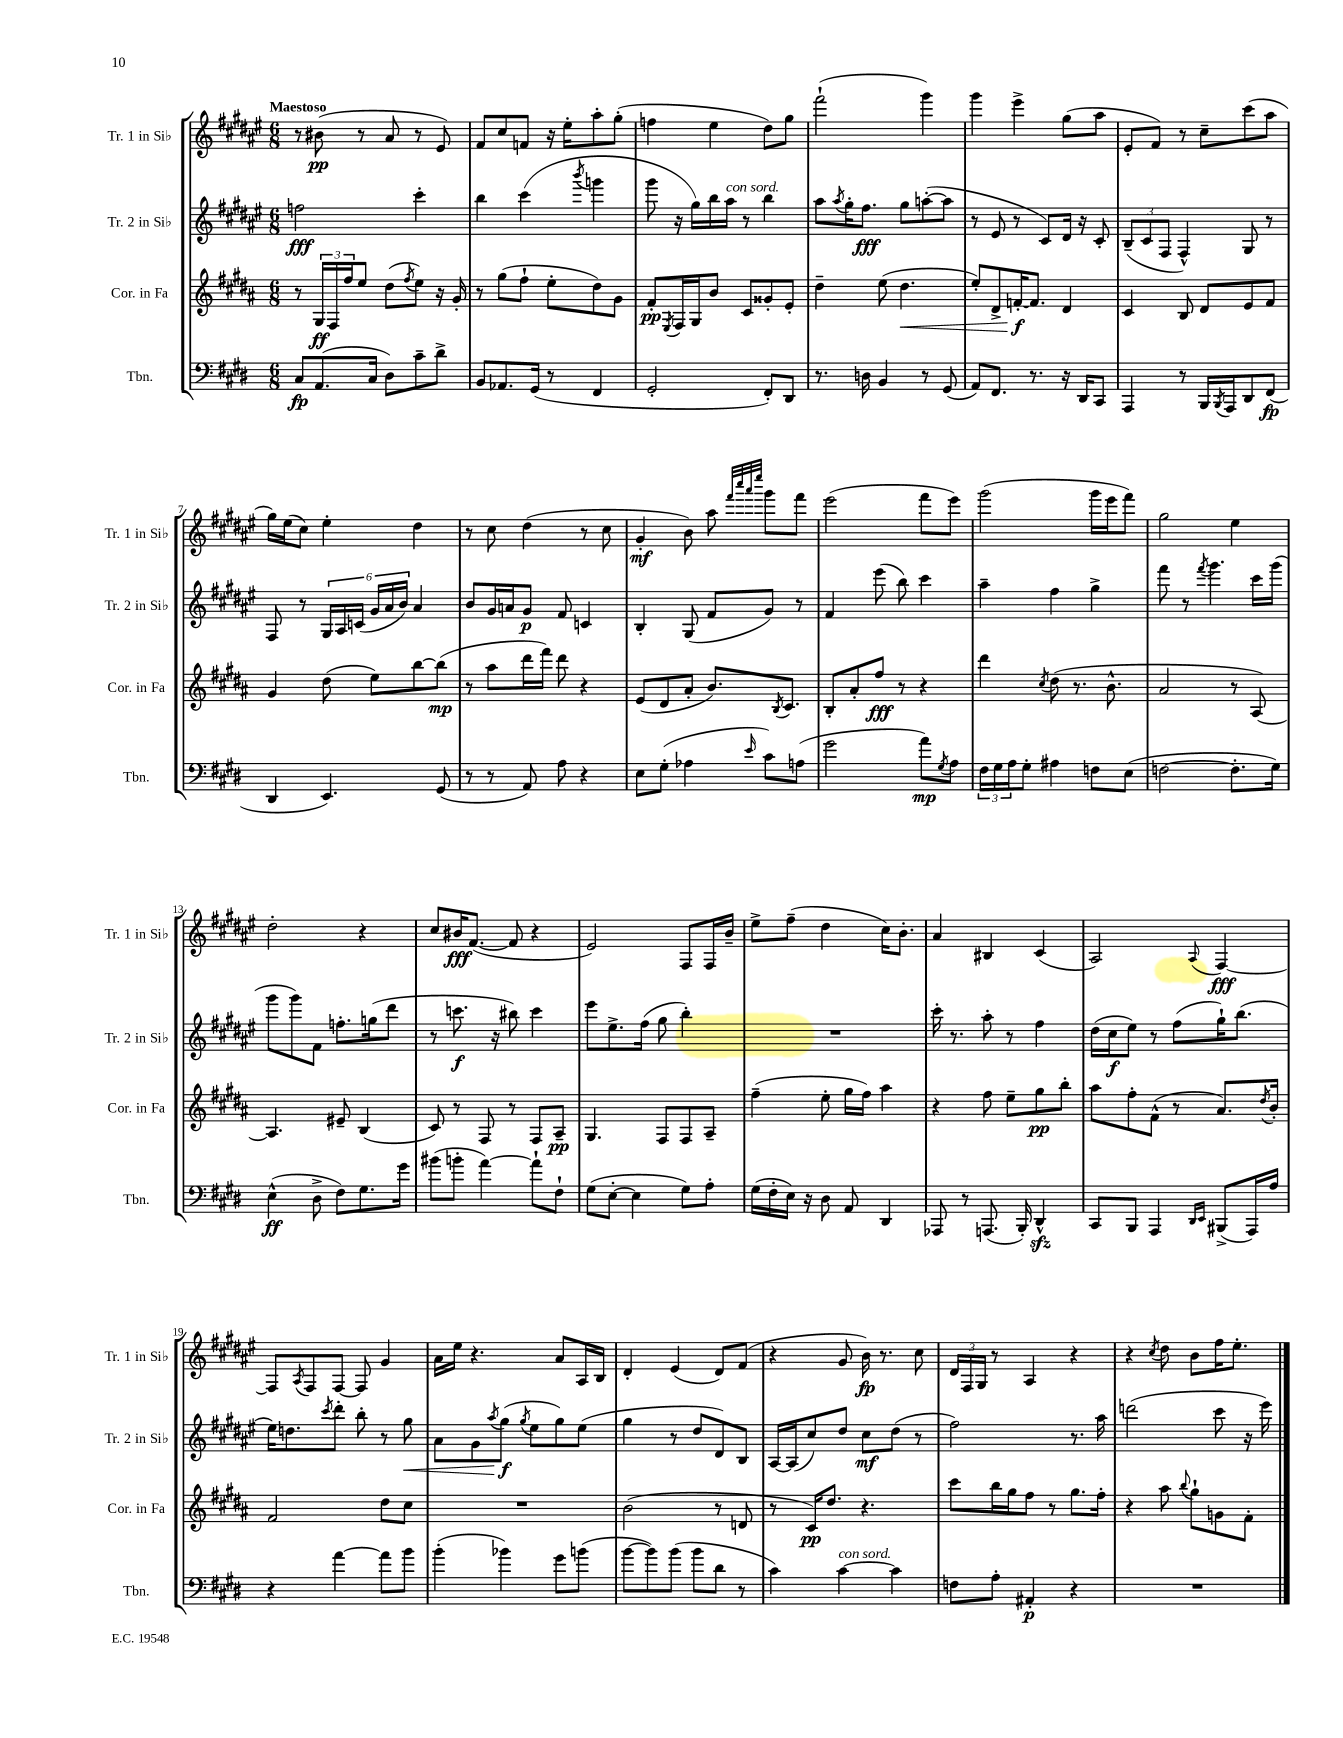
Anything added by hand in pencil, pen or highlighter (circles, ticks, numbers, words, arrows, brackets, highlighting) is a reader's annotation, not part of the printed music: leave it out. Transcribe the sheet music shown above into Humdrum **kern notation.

**kern	**dynam	**kern	**dynam	**kern	**dynam	**kern	**dynam
*part4	*part4	*part3	*part3	*part2	*part2	*part1	*part1
*staff4	*staff4	*staff3	*staff3	*staff2	*staff2	*staff1	*staff1
*I"Tbn.	*	*I"Cor. in Fa	*	*I"Tr. 2 in Si♭	*	*I"Tr. 1 in Si♭	*
*I'Tbn.	*	*I'Cor. in Fa	*	*I'Tr. 2 in Si♭	*	*I'Tr. 1 in Si♭	*
*clefF4	*	*clefG2	*	*clefG2	*	*clefG2	*
*k[f#c#g#d#]	*	*k[f#c#g#d#a#]	*	*k[f#c#g#d#a#e#]	*	*k[f#c#g#d#a#e#]	*
*M6/8	*	*M6/8	*	*M6/8	*	*M6/8	*
=1	=1	=1	=1	=1	=1	=1	=1
!	!	!	!	!	!	!LO:TX:a:B:t=Maestoso	!
8C#/L	fp	8r	.	2ffn\	fff	8r	.
(8.AA/	.	24G#/LL	ff	.	.	(8b#X\	pp
.	.	24F#/	.	.	.	.	.
.	.	24ff#/J	.	.	.	.	.
.	.	8ee/J	.	.	.	8r	.
16C#/Jk	.	.	.	.	.	.	.
8D#\L)	.	(8dd#\L	.	.	.	8a#/	.
.	.	8qff#/	.	.	.	.	.
8c#~\	.	8ee\J)	.	4ccc#'\	.	8r	.
8d#^\J	.	16r	.	.	.	8e#/)	.
.	.	16g#'/	.	.	.	.	.
=2	=2	=2	=2	=2	=2	=2	=2
8BB/L	.	8r	.	4bb\	.	8f#/L	.
8.AA-X/	.	(8gg#\L	.	.	.	8cc#/	.
.	.	8ff#`\J	.	(4ccc#\	.	8fn/J	.
(16GG#/Jk	.	.	.	.	.	.	.
8r	.	8ee'\L	.	.	.	16r	.
.	.	.	.	.	.	16ee#'\KL	.
.	.	.	.	8qbbb/	.	.	.
4FF#/	.	8dd#\)	.	4gggn\	.	8aa#'\	.
.	.	8g#\J	.	.	.	(8gg#'\J	.
=3	=3	=3	=3	=3	=3	=3	=3
2GG#'/	.	8f#'/L	pp	8ggg#\	.	4ffn\	.
.	.	8qE/	.	.	.	.	.
.	.	16F#/L	.	16r	.	.	.
.	.	16G#/J	.	16gg#\LL)	.	.	.
.	.	8b/J	.	16bb\	.	4ee#\	.
!	!	!	!	!LO:TX:a:i:t=con sord.	!	!	!
.	.	.	.	16aa#\JJ	.	.	.
.	.	8c#/L	.	8r	.	.	.
8FF#'/L)	.	8g##X'/	.	4bb\	.	8dd#\L)	.
8DD#/J	.	8e'/J	.	.	.	8gg#\J	.
=4	=4	=4	=4	=4	=4	=4	=4
8.r	.	4dd#~\	.	8aa#\L	.	(2fff#`\	.
.	.	.	.	8qaa#/	.	.	.
.	.	.	.	16gg#'\K	.	.	.
16Dn\	.	.	.	8.ff#\J	fff	.	.
4BB/	.	(8ee\	.	.	.	.	.
!	!	!	!LO:HP:b	!	!	!	!
.	.	4.dd#\	<	8gg#\L	.	.	.
8r	.	.	.	([8aan'\	.	4ggg#\)	.
(8GG#/	.	.	.	8aa\J]	.	.	.
=5	=5	=5	=5	=5	=5	=5	=5
8AA/L)	.	8ee'/L)	.	8r	.	4ggg#\	.
8.FF#/J	.	8d#^/	.	8e#/	.	.	.
.	.	[16fn'/K	f	8r	.	4eee#^\	.
8.r	.	8.f/J]	[	.	.	.	.
.	.	.	.	8c#/L)	.	.	.
16r	.	4d#/	.	16d#/Jk	.	(8gg#\L	.
16DD#/KL	.	.	.	16r	.	.	.
8CC#/J	.	.	.	8c#'/	.	8aa#\J	.
=6	=6	=6	=6	=6	=6	=6	=6
4AAA/	.	4c#/	.	(12B~/L	.	8e#'/L	.
.	.	.	.	12c#/	.	.	.
.	.	.	.	.	.	8f#/J)	.
.	.	.	.	12F#/J	.	.	.
8r	.	8B/	.	4F#^^/)	.	8r	.
16BBB/LL	.	8d#/L	.	.	.	8cc#~\L	.
8qBBB/	.	.	.	.	.	.	.
16AAA/J	.	.	.	.	.	.	.
8DD#/	.	8e/	.	8G#/	.	(8ccc#\	.
(8FF#/J	fp	8f#/J	.	8r	.	8aa#\J	.
!!LO:LB:g=z
=7	=7	=7	=7	=7	=7	=7	=7
4DD#/	.	4g#/	.	8F#/	.	16gg#\LL)	.
.	.	.	.	.	.	(16ee#\J	.
.	.	.	.	8r	.	8cc#\J)	.
4.EE/)	.	(8dd#\	.	24G#/LL	.	4ee#'\	.
.	.	.	.	24A#/	.	.	.
.	.	.	.	(24cn/JJ	.	.	.
.	.	8ee\L)	.	24g#/LL	.	.	.
.	.	.	.	24a#/	.	.	.
.	.	.	.	24b/JJ)	.	.	.
.	.	[8bb\	.	4a#/	.	4dd#\	.
(8GG#/	.	(8bb\J]	mp	.	.	.	.
=8	=8	=8	=8	=8	=8	=8	=8
8r	.	8r	.	8b/L	.	8r	.
8r	.	8aa#\L	.	16g#/L	.	8cc#\	.
.	.	.	.	16an/J	.	.	.
8AA/)	.	16ddd#\L	.	8g#/J	p	(4dd#\	.
.	.	16fff#\JJ)	.	.	.	.	.
8A\	.	8ddd#\	.	8f#/	.	.	.
4r	.	4r	.	4cn/	.	8r	.
.	.	.	.	.	.	8cc#\	.
=9	=9	=9	=9	=9	=9	=9	=9
8E\L	.	(8e/L	.	4B'/	.	4g#'/	mf
(8G#'\J	.	8d#/	.	.	.	.	.
4A-X\	.	8a#'/J	.	(8G#/	.	8b\)	.
.	.	8.b/L)	.	8f#/L	.	8aa#\	.
.	.	.	.	.	.	32qqfff#/LLL	.
.	.	.	.	.	.	32qqcccc#/	.
.	.	.	.	.	.	32qqaaa#/	.
16qqe/	.	.	.	.	.	32qqeeee#/JJJ	.
8c#\L)	.	.	.	8g#/J)	.	8ggg#\L	.
.	.	8qB/	.	.	.	.	.
.	.	8.c#/J	.	.	.	.	.
(8An\J	.	.	.	8r	.	8fff#\J	.
=10	=10	=10	=10	=10	=10	=10	=10
2g#\	.	8B'/L	.	4f#/	.	(2eee#\	.
.	.	8a#'/	.	.	.	.	.
.	.	8ff#/J	fff	(8eee#\	.	.	.
.	.	8r	.	8bb\)	.	.	.
8a\L)	mp	4r	.	4ccc#\	.	8fff#\L	.
8qG#/	.	.	.	.	.	.	.
8A\J	.	.	.	.	.	8eee#\J)	.
=11	=11	=11	=11	=11	=11	=11	=11
24F#\LL	.	4ddd#\	.	4aa#~\	.	(2ggg#\	.
24G#\	.	.	.	.	.	.	.
24A\J	.	.	.	.	.	.	.
8G#'\J	.	.	.	.	.	.	.
.	.	8qcc#/	.	.	.	.	.
4A#X\	.	(8dd#\	.	4ff#\	.	.	.
.	.	8.r	.	.	.	.	.
8Fn\L	.	.	.	4gg#^\	.	16ggg#\LL	.
.	.	8.b^^\	.	.	.	16eee#\J	.
(8E\J	.	.	.	.	.	8fff#\J)	.
=12	=12	=12	=12	=12	=12	=12	=12
[2Fn\	.	2a#/	.	8fff#\	.	2gg#\	.
.	.	.	.	8r	.	.	.
.	.	.	.	8qfff#/	.	.	.
.	.	.	.	4.ggg#\	.	.	.
8.F'\L]	.	8r	.	.	.	4ee#\	.
.	.	[8A#/)	.	16ccc#\LL	.	.	.
16G#\Jk)	.	.	.	(16ggg#\JJ	.	.	.
!!LO:LB:g=z
=13	=13	=13	=13	=13	=13	=13	=13
(4E^^\	ff	4.A#/]	.	8ggg#\L	.	2dd#'\	.
.	.	.	.	8ggg#\)	.	.	.
8D#^\	.	.	.	8f#\J	.	.	.
8F#\L)	.	8e#X~/	.	8.ffn'\L	.	.	.
8.G#\	.	(4B/	.	.	.	4r	.
.	.	.	.	(16ggn\k	.	.	.
.	.	.	.	8ddd#\J	.	.	.
16g#\Jk	.	.	.	.	.	.	.
=14	=14	=14	=14	=14	=14	=14	=14
(8b#X\L	.	8c#/)	.	8r	.	8cc#/L	.
8bn'\J	.	8r	.	8.cccn\	f	16b#X/K	fff
.	.	.	.	.	.	([8.f#/J	.
[4a\)	.	8F#/	.	.	.	.	.
.	.	.	.	16r	.	.	.
.	.	8r	.	8bb#X\)	.	8f#/]	.
8a`\L]	.	8F#/L	.	4ccc\	.	4r	.
8F#`\J	.	8A#~/J	pp	.	.	.	.
=15	=15	=15	=15	=15	=15	=15	=15
(8G#\L	.	4.G#/	.	8eee#\L	.	2e#/)	.
[8E'\J	.	.	.	8.ee#^\	.	.	.
4E\]	.	.	.	.	.	.	.
.	.	.	.	(16ff#\Jk	.	.	.
.	.	8F#/L	.	8gg#\	.	.	.
8G#\L)	.	8F#/	.	4bb'\)	.	8F#/L	.
8A'\J	.	8A#~/J	.	.	.	16F#/L	.
.	.	.	.	.	.	16b~/JJ	.
=16	=16	=16	=16	=16	=16	=16	=16
(16G#\LL	.	(4ff#~\	.	2.r	.	8ee#^\L	.
16F#'\	.	.	.	.	.	.	.
16E\JJ)	.	.	.	.	.	(8ff#~\J	.
16r	.	.	.	.	.	.	.
8D#\	.	8ee'\	.	.	.	4dd#\	.
8AA/	.	16gg#\LL	.	.	.	.	.
.	.	16ff#\JJ)	.	.	.	.	.
4DD#/	.	4aa#\	.	.	.	16cc#\KL)	.
.	.	.	.	.	.	8.b'\J	.
=17	=17	=17	=17	=17	=17	=17	=17
8AAA-X/	.	4r	.	16ccc#'\	.	4a#/	.
.	.	.	.	8.r	.	.	.
8r	.	.	.	.	.	.	.
(8.AAAn/	.	8ff#\	.	8aa#'\	.	4B#X/	.
.	.	8ee~\L	.	8r	.	.	.
16BBB'/)	.	.	.	.	.	.	.
4DD#zz^^/	.	8gg#\	pp	4ff#\	.	(4c#/	.
.	.	8bb'\J	.	.	.	.	.
=18	=18	=18	=18	=18	=18	=18	=18
8CC#/L	.	8aa#\L	.	(16dd#\LL	.	2A#/)	.
.	.	.	.	16cc#\J	f	.	.
8BBB/J	.	8ff#'\	.	8ee#\J)	.	.	.
4AAA/	.	(8f#^^\J	.	8r	.	.	.
.	.	8r	.	(8ff#\L	.	.	.
16qqDD#/LL	.	.	.	.	.	.	.
16qqEE/JJ	.	.	.	.	.	8qqA#/	.
(8BBB#X^/L	.	8.a#/L)	.	16gg#`\K)	.	[4F#/	fff
.	.	.	.	(8.bb\J	.	.	.
16AAA/L)	.	.	.	.	.	.	.
.	.	8qdd#/	.	.	.	.	.
16A/JJ	.	16b'/Jk	.	.	.	.	.
!!LO:LB:g=z
=19	=19	=19	=19	=19	=19	=19	=19
4r	.	2f#/	.	16ee#\KL)	.	8F#/L]	.
.	.	.	.	8.ddn\	.	.	.
.	.	.	.	.	.	8qA#/	.
.	.	.	.	.	.	8F#/	.
.	.	.	.	8qccc#/	.	.	.
[4a\	.	.	.	8ddd#'\J	.	[8F#/J	.
.	.	.	.	8bb'\	.	8F#/]	.
8a\L]	.	8dd#\L	.	8r	.	4g#/	.
!	!	!	!	!	!LO:HP:b	!	!
8b\J	.	8cc#\J	.	8gg#\	<	.	.
=20	=20	=20	=20	=20	=20	=20	=20
(4b'\	.	2.r	.	8a#\L	.	16a#\LL	.
.	.	.	.	.	.	16ee#\JJ	.
.	.	.	.	8g#\	.	4.r	.
.	.	.	.	8qaa#/	.	.	.
4b-X\)	.	.	.	(8gg#\J	f	.	.
.	.	.	.	8qgg#/	.	.	.
.	.	.	.	8ee#\L	[	.	.
8g#\L	.	.	.	8gg#\)	.	8a#/L	.
(8bn\J	.	.	.	(8ee#\J	.	16A#/L	.
.	.	.	.	.	.	16B/JJ	.
=21	=21	=21	=21	=21	=21	=21	=21
[8b\L	.	(2b\	.	4gg#\	.	4d#'/	.
8b\])	.	.	.	.	.	.	.
(8b\J	.	.	.	8r	.	(4e#/	.
8b\L	.	.	.	8dd#/L	.	.	.
8d#\J	.	8r	.	8d#/)	.	8d#/L)	.
8r	.	8dn/	.	8B/J	.	(8f#/J	.
=22	=22	=22	=22	=22	=22	=22	=22
4c#\)	.	8r	.	[16A#/LL	.	4r	.
.	.	.	.	(16A#/J]	.	.	.
.	.	16c#/KL)	pp	8cc#/)	.	.	.
.	.	8.dd#/J	.	.	.	.	.
!LO:TX:a:i:t=con sord.	!	!	!	!	!	!	!
[4c#\	.	.	.	8dd#/J	.	8g#/	.
.	.	4.r	.	8cc#\L	mf	16b\)	fp
.	.	.	.	.	.	8.r	.
4c#\]	.	.	.	(8dd#\J	.	.	.
.	.	.	.	8r	.	8cc#\	.
=23	=23	=23	=23	=23	=23	=23	=23
8Fn\L	.	8ccc#\L	.	2ff#\)	.	24d#/LL	.
.	.	.	.	.	.	24F#/	.
.	.	.	.	.	.	24G#/JJ	.
8A'\J	.	16bb\L	.	.	.	8r	.
.	.	16gg#\J	.	.	.	.	.
4AA#X'/	p	8ff#\J	.	.	.	4A#/	.
.	.	8r	.	.	.	.	.
4r	.	8.gg#\L	.	8.r	.	4r	.
.	.	16ff#'\Jk	.	16aa#\	.	.	.
=24	=24	=24	=24	=24	=24	=24	=24
2.r	.	4r	.	(2dddn\	.	4r	.
.	.	.	.	.	.	8qcc#/	.
.	.	8aa#\	.	.	.	8dd#\	.
.	.	8qqbb/	.	.	.	.	.
.	.	8gg#`\L	.	.	.	8b\L	.
.	.	8gn\	.	8ccc#\	.	16ff#\K	.
.	.	.	.	.	.	8.ee#'\J	.
.	.	8f#'\J	.	16r	.	.	.
.	.	.	.	16eee#\)	.	.	.
==	==	==	==	==	==	==	==
*-	*-	*-	*-	*-	*-	*-	*-
